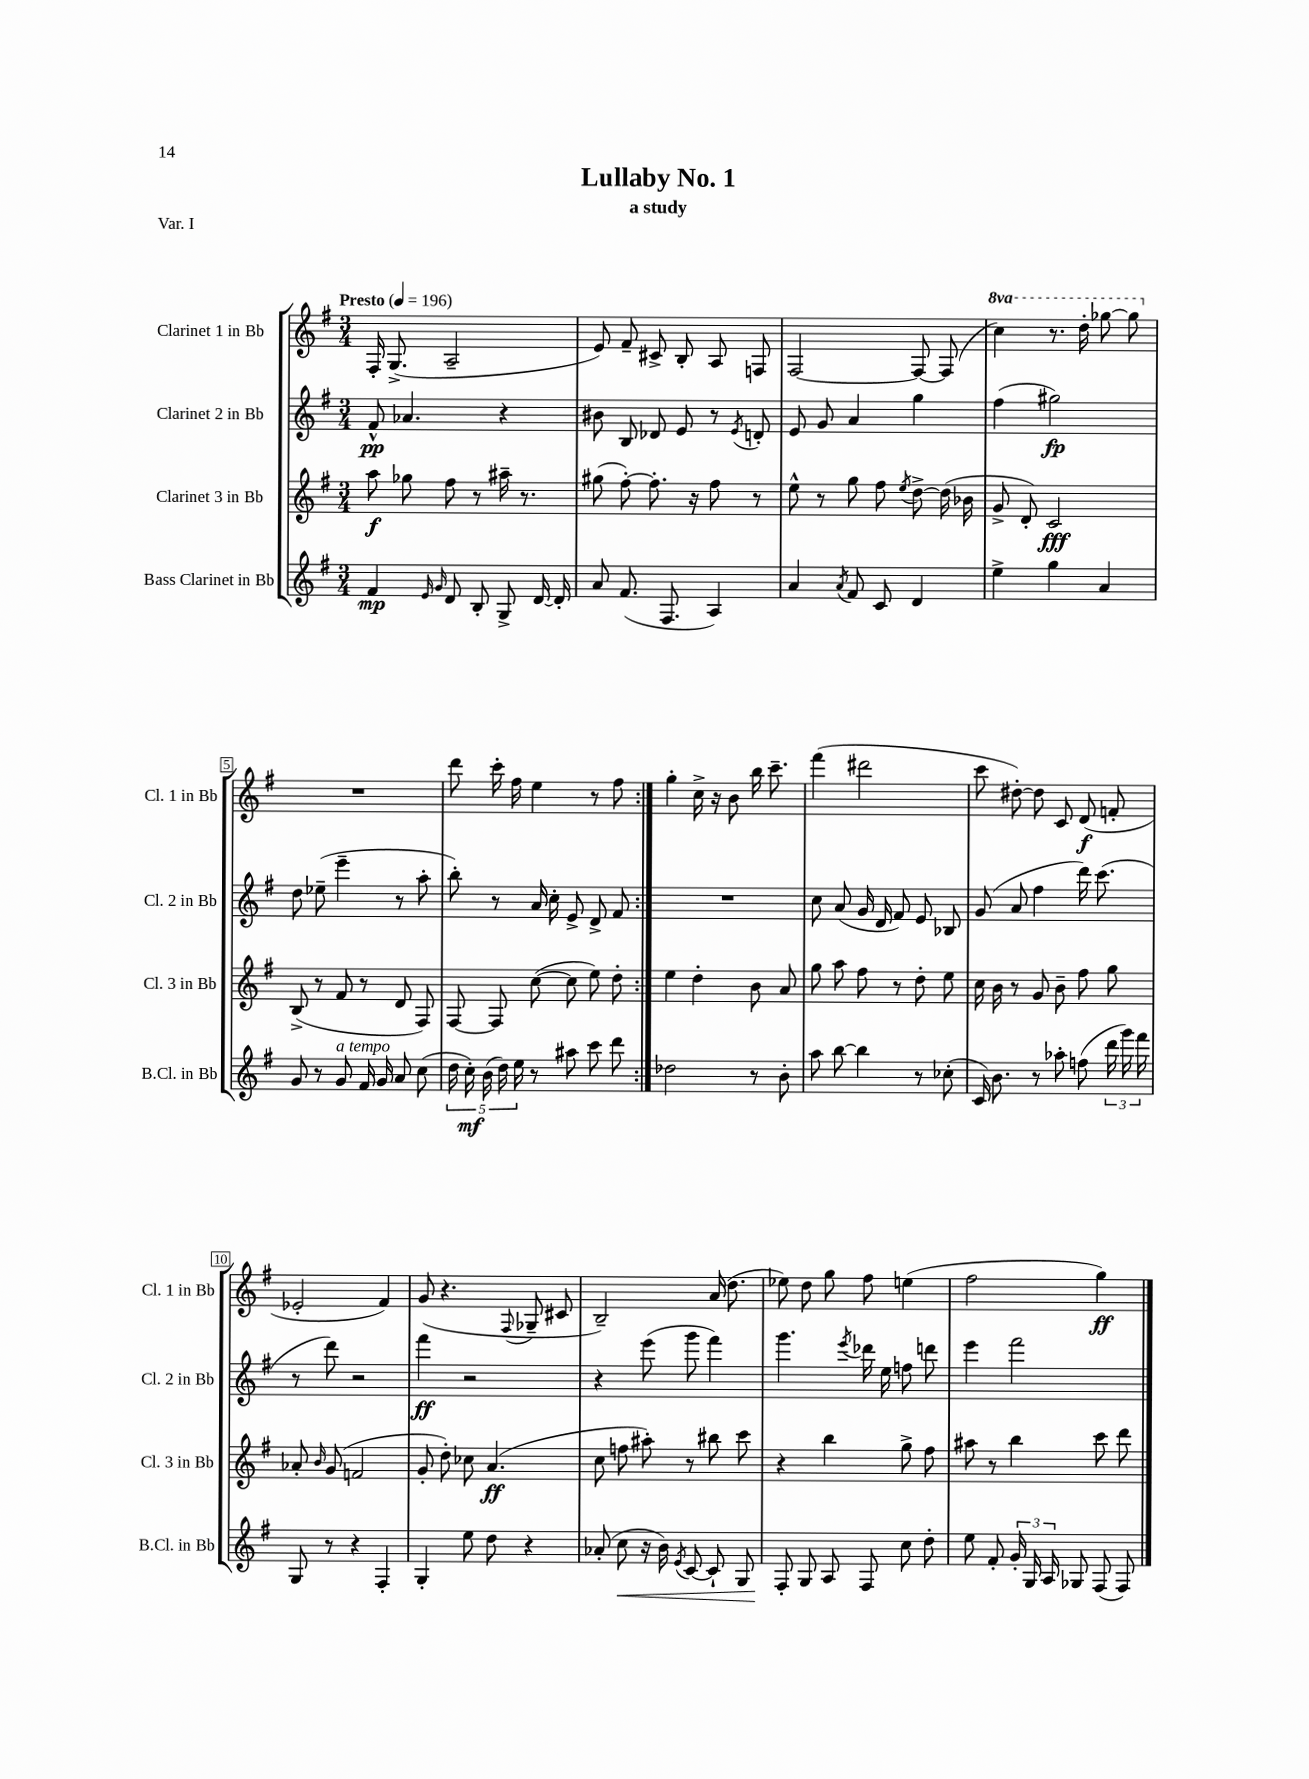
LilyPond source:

\header { title = "Lullaby No. 1" subtitle = "a study" piece = "Var. I" }
<<
\new StaffGroup <<
\new Staff = "s0" \with { instrumentName = "Clarinet 1 in Bb" shortInstrumentName = "Cl. 1 in Bb" } {
    \clef treble \key g \major \numericTimeSignature \time 3/4 \set Staff.ottavationMarkups = #ottavation-simple-ordinals \tempo "Presto" 4 = 196
    \autoBeamOff \repeat volta 2 { fis16-. g8.->( a2-- |
    e'8) fis'8-- cis'8-> b8-. a8 f8 |
    fis2~ fis8~ fis8( |
    \ottava #1 c'''4) r8. d'''16-. ges'''8~ ges'''8 \ottava #0 |
    R2. |
    d'''8 c'''16-. fis''16 e''4 r8 fis''8 | }
    g''4-. c''16-> r16 b'8 b''16 c'''8.-- |
    fis'''4( dis'''2 |
    c'''8 dis''8~-.) dis''8 c'8 d'8\f( f'8-. |
    ees'2-. fis'4) |
    g'8( r4. \appoggiatura { fis8 } ges8-- cis'8 |
    b2--) a'16( d''8. |
    ees''8) d''8 g''8 fis''8 e''4( |
    fis''2 g''4\ff) \bar "|." |
}
\new Staff = "s1" \with { instrumentName = "Clarinet 2 in Bb" shortInstrumentName = "Cl. 2 in Bb" } {
    \clef treble \key g \major \numericTimeSignature \time 3/4
    \autoBeamOff \repeat volta 2 { fis'8-^\pp aes'4. r4 |
    bis'8 b8 des'8 e'8 r8 \acciaccatura { e'8 } d'8-. |
    e'8 g'8 a'4 g''4 |
    fis''4( gis''2\fp) |
    d''8 ees''8--( e'''4-- r8 a''8-. |
    b''8-.) r8 a'16 c''16-. e'8-> d'8-> fis'8 | }
    R2. |
    c''8 a'8( g'16 d'16 fis'8) e'8 bes8 |
    g'8( a'8 fis''4 d'''16) c'''8.( |
    r8 d'''8) r2 |
    fis'''4\ff r2 |
    r4 e'''8( g'''8 fis'''4) |
    g'''4. \acciaccatura { e'''8 } des'''16 e''16 f''8 d'''8 |
    e'''4 fis'''2 \bar "|." |
}
\new Staff = "s2" \with { instrumentName = "Clarinet 3 in Bb" shortInstrumentName = "Cl. 3 in Bb" } {
    \clef treble \key g \major \numericTimeSignature \time 3/4
    \autoBeamOff \repeat volta 2 { a''8\f ges''8 fis''8 r8 ais''16-- r8. |
    gis''8( fis''8~-.) fis''8.-. r16 fis''8 r8 |
    e''8-^ r8 g''8 fis''8 \acciaccatura { e''8 } d''8~-> d''16( bes'16 |
    g'8-> d'8-.) c'2\fff |
    b8->( r8 fis'8 r8 d'8 fis8) |
    fis8~ fis8 c''8~( c''8 e''8) d''8-. | }
    e''4 d''4-. b'8 a'8 |
    g''8 a''8 fis''8 r8 d''8-. e''8 |
    c''16 b'16 r8 g'8 b'8-- fis''8 g''8 |
    aes'8-. \grace { b'16 } g'8( f'2 |
    g'8-. d''8-.) ces''8 a'4.\ff( |
    c''8 f''8 ais''8-.) r8 bis''8 c'''8 |
    r4 b''4 g''8-> fis''8 |
    ais''8 r8 b''4 c'''8 d'''8 \bar "|." |
}
\new Staff = "s3" \with { instrumentName = "Bass Clarinet in Bb" shortInstrumentName = "B.Cl. in Bb" } {
    \clef treble \key g \major \numericTimeSignature \time 3/4
    \autoBeamOff \repeat volta 2 { fis'4\mp \grace { e'16 g'16 } d'8 b8-. g8-> d'16~ d'16-. |
    a'8 fis'8.( fis8. a4) |
    a'4 \acciaccatura { a'8 } fis'8 c'8 d'4 |
    e''4-> g''4 a'4 |
    g'8 r8 g'8^\markup { \italic "a tempo" } fis'16 g'16 a'8 c''8( |
    \tuplet 5/4 { d''16 c''16-.\mf) b'16( d''16) e''16 } r8 ais''8 c'''8 d'''8 | }
    des''2 r8 b'8-. |
    a''8 b''8~ b''4 r8 ces''8-.( |
    c'16) b'8. r8 aes''8-. f''8( \tuplet 3/2 { d'''16 g'''16) fis'''16 } |
    g8 r8 r4 fis4-. |
    g4-. e''8 d''8 r4 |
    aes'8-.( c''8\< r16 b'16) \acciaccatura { e'8 } c'8~ c'8-! g8 |
    fis8-.\! g8 a8 fis8 c''8 d''8-. |
    e''8 fis'8-. \tuplet 3/2 { g'16-. g16 a16 } ges8 fis8( fis8) \bar "|." |
}
>>
>>
\layout { \context { \Score \override BarNumber.stencil = #(make-stencil-boxer 0.1 0.3 ly:text-interface::print) } }
